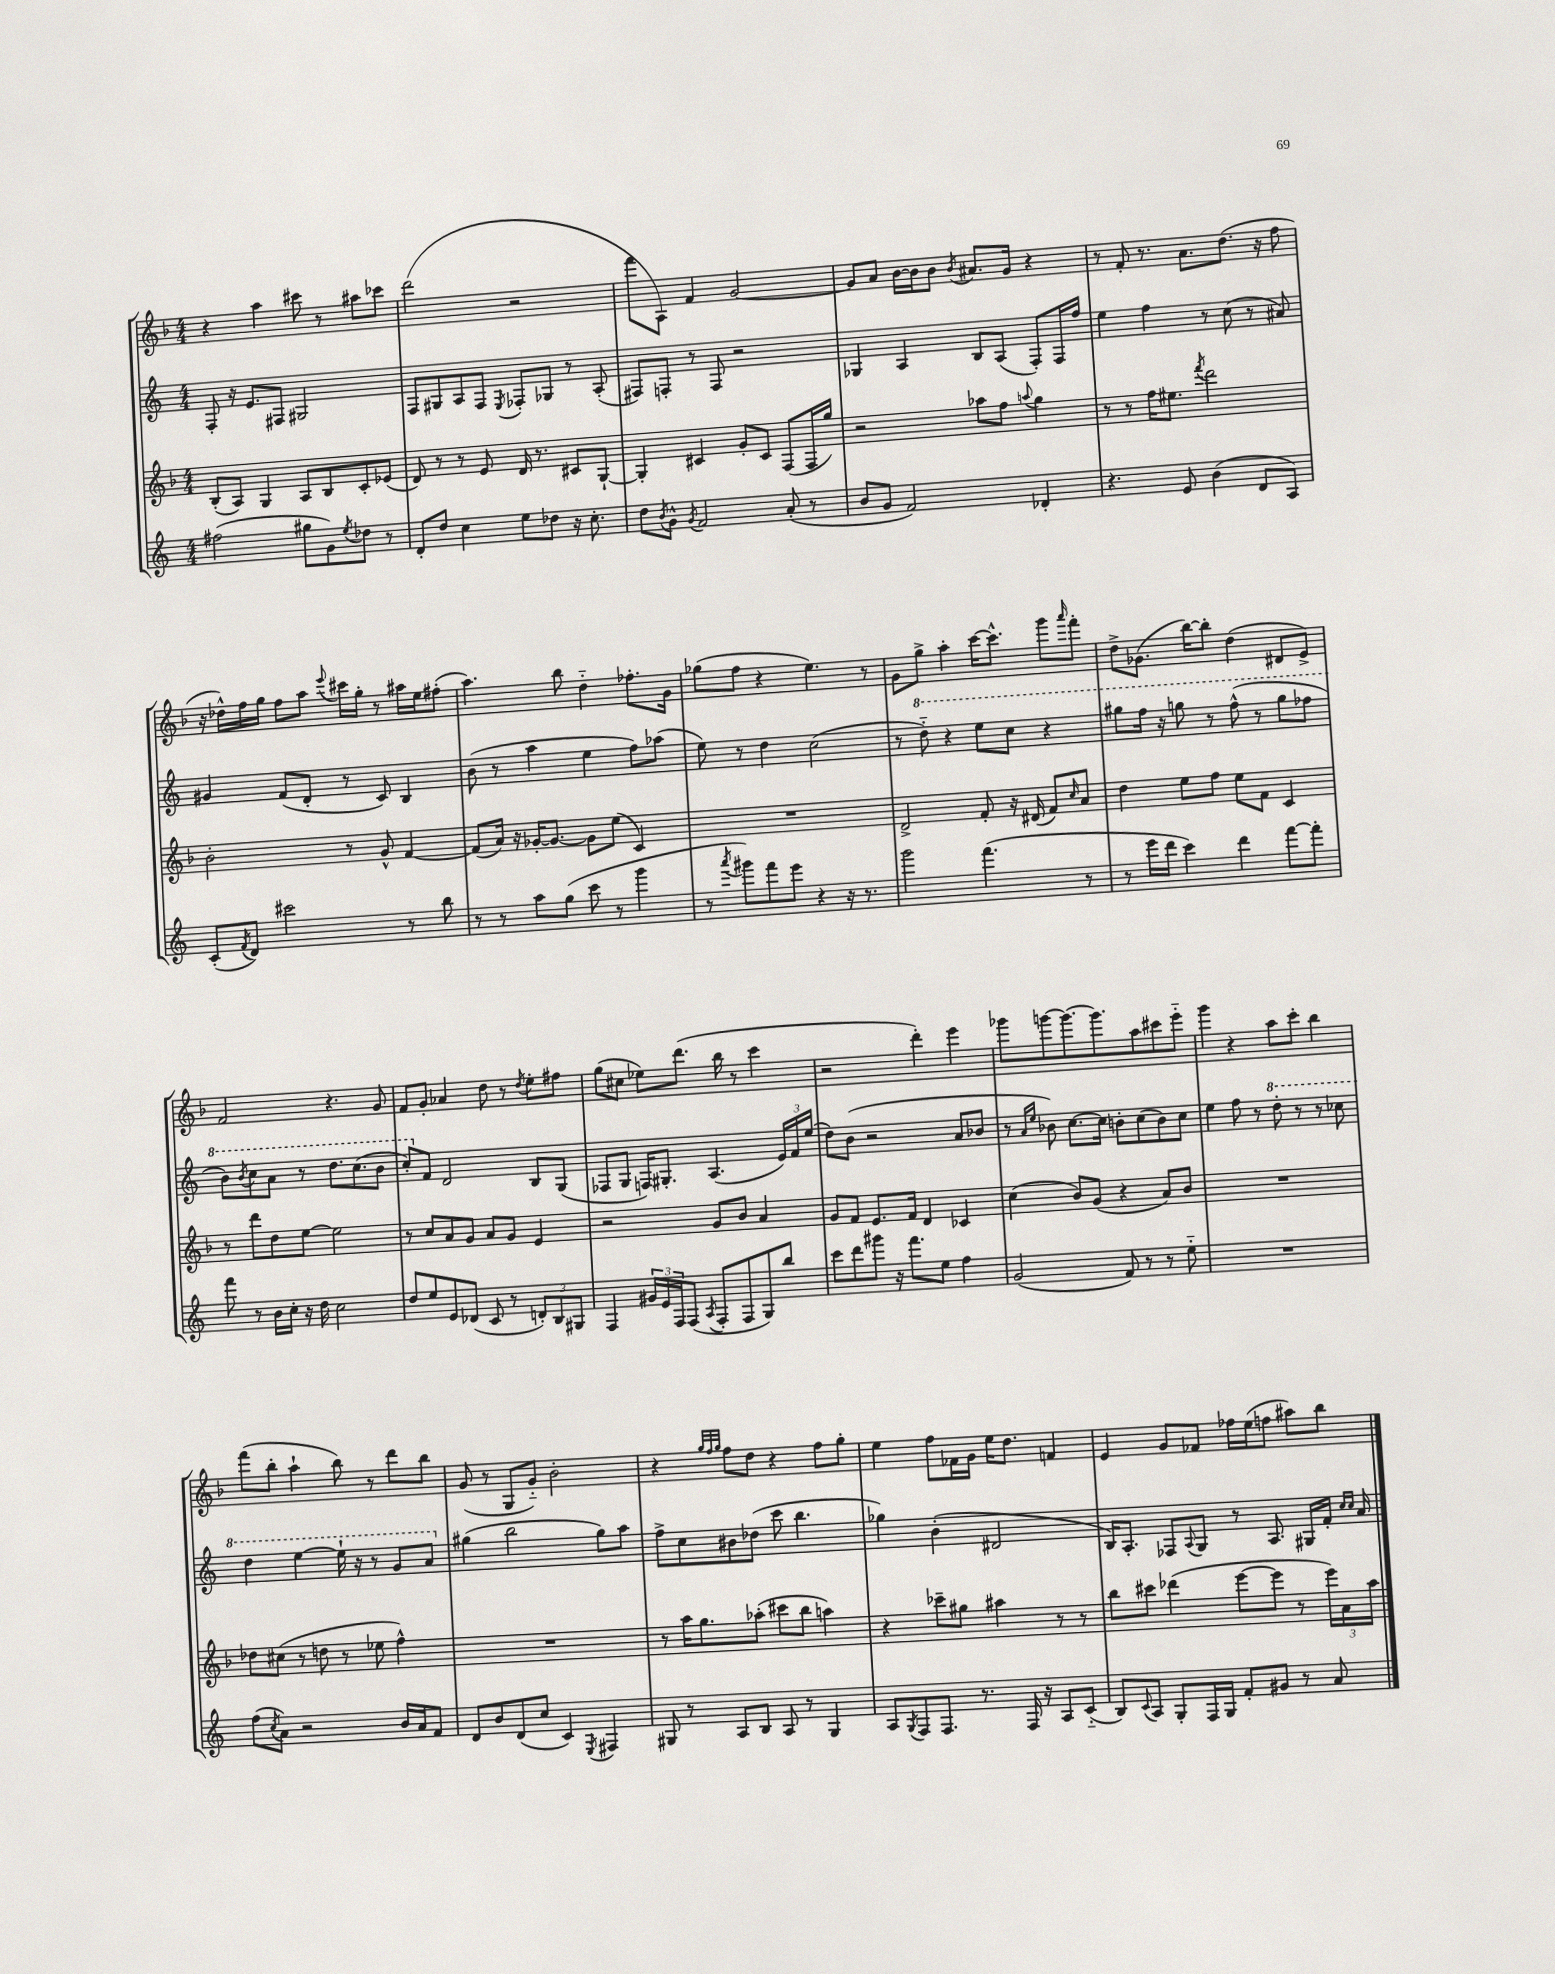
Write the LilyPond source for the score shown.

<<
\new StaffGroup <<
\new Staff = "s0" {
    \clef treble \key f \major \numericTimeSignature \time 4/4
    r4 a''4 cis'''8 r8 ais''8 ces'''8 |
    d'''2( r2 |
    f'''8 a8) f'4 g'2~ |
    g'8 a'8 bes'16~ bes'16 bes'8 \acciaccatura { bes'8 } ais'8. g'16 r4 |
    r8 f'8-. r8. a'8. d''8.( r16 f''8 |
    r16 des''16-^) f''16 g''16 f''8 a''8 \appoggiatura { e'''8 } cis'''16 g''16-. r8 ais''16 e''16 fis''8-.( |
    a''4.) bes''8 d''4-_ fes''8.-. g'16 |
    ges''8( f''8 r4 e''4.) r8 |
    g'8 g''8-> a''4-. c'''16~ c'''8.-^ g'''8 \grace { a'''16 } f'''8-. |
    d''8-> ges'8.( bes''16~) bes''8-. d''4( dis'8 e'8->) |
    f'2 r4. g'8 |
    f'8 g'8-. aes'4 d''8 r8 \acciaccatura { d''8 } e''8-. fis''8 |
    g''8( cis''8 ees''8) d'''8.( bes''16 r8 c'''4 |
    r2 d'''4-.) e'''4 |
    ges'''8 g'''8~ g'''8.~ g'''8. a''8 cis'''8 e'''8-_ |
    g'''4 r4 a''8 c'''8-. bes''4 |
    f'''8( bes''8-. a''4-! bes''8) r8 d'''8 bes''8 |
    g'8( r8 g8 g'8-_) bes'2-. |
    r4 \grace { g''32 f''32 g''32 } f''8 d''8 r4 f''8 g''8-. |
    e''4 f''8 fes'16 g'16 e''16 d''8. f'4 |
    e'4 g'8 fes'8 fes''16 e''16( f''8 ais''8) bes''8 \bar "|." |
}
\new Staff = "s1" {
    \clef treble \key c \major \numericTimeSignature \time 4/4
    f8-. r16 e'8. fis8 gis2 |
    f8 gis8 a8 f8 \acciaccatura { e8 } fes8-. ges8 r8 a8-.( |
    fis8) f8-. r8 f8 r2 |
    ges4 a4 b8 a8( f8-.) f16 f''16 |
    e''4 f''4 r8 c''8( r8 ais'8) |
    gis'4 f'8( d'8-. r8 c'8) b4 |
    b'8( r8 a''4 e''4 f''8) aes''8( |
    e''8) r8 d''4 c''2( |
    r8 \ottava #1 d'''8-_) r4 e'''8 c'''8 r4 |
    gis'''8 f'''16 r16 g'''8 r8 f'''8-^( r8 g'''8 fes'''8 |
    b''8) \acciaccatura { b''8 } c'''8 a''8 r8 d'''8. c'''8.( b''8 |
    c'''8-.) \ottava #0 f'8 d'2 b8 g8( |
    fes8 g8 f16) gis8.-. a4.( \tuplet 3/2 { e'16) f'16 e''16( } |
    d''8) b'8( r2 a'8 bes'8 |
    r8 \grace { a'16 e''16 } bes'8) c''8.~ c''16 b'8-. c''8( b'8) c''8 |
    e''4 f''8 r8 \ottava #1 d'''8-. r8 r8 ces'''8 |
    d'''4 e'''4~ e'''16-! r16 r8 g''8 a''8 \ottava #0 |
    gis''4( b''2 gis''8) a''8 |
    f''8-> c''8 bis'8 des''8( c'''8 b''4. |
    ges''4) b'4-.( dis'2 |
    b16) a8.-. fes8 \appoggiatura { a8 } g8 r8 a8. gis16 f'16-. \grace { c''16 c''16 } a'16 \bar "|." |
}
\new Staff = "s2" {
    \clef treble \key f \major \numericTimeSignature \time 4/4
    bes8-.( a8) g4 a8 bes8 c'8-. ees'8( |
    d'8) r8 r8 e'8 d'16 r8. cis'8 g8~-! |
    g4-. cis'4 g'8-. cis'8 f8( f16 g''16) |
    r2 aes''8 f''8 \appoggiatura { a''8 } g''4 |
    r8 r8 f''16 eis''8. \acciaccatura { f'''8 } d'''2 |
    bes'2-. r8 g'8-^ f'4~ |
    f'8( a'16) r16 ges'16~-. ges'8.~ ges'8 e''8( c'4) |
    R1 |
    d'2-> f'8-. r16 dis'16( f'8) \grace { c''16 } a'8 |
    d''4 e''8 f''8 e''8 f'8 c'4 |
    r8 d'''8 d''8 e''8~ e''2 |
    r8 c''8 a'8 g'8 a'8 g'8 e'4 |
    r2 g'8 bes'8 a'4 |
    g'8 f'8 e'8. f'16 d'4 ces'4 |
    c''4( bes'8) g'8( r4 a'8) bes'8 |
    R1 |
    des''8 cis''8( r8 d''8 r8 ees''8 f''4-^) |
    R1 |
    r8 a''16 g''8. aes''8-.( cis'''8 bes''8 a''4) |
    r4 ces'''8-- gis''8 ais''4 r8 r8 |
    bes''8 cis'''8 des'''4( e'''8~ e'''8 r8 \tuplet 3/2 { e'''16) a'16 a''16 } \bar "|." |
}
\new Staff = "s3" {
    \clef treble \key c \major \numericTimeSignature \time 4/4
    fis''2( gis''8 g'8) \acciaccatura { e''8 } des''8 r8 |
    d'8-. d''8 c''4 e''8 des''8 r16 c''8.-. |
    d''8 \acciaccatura { b'8 } g'8-^ \acciaccatura { g'8 } f'2 a'8-.( r8 |
    b'8 g'8 f'2) des'4-. |
    r4. e'8 b'4( d'8 a8) |
    c'8-.( \acciaccatura { f'8 } d'8) cis'''2 r8 b''8 |
    r8 r8 a''8 g''8( c'''8 r8 g'''4 |
    r8 \acciaccatura { a'''8 } gis'''8) f'''8 e'''8 r4 r16 r8. |
    g'''2 f'''4.( r8 |
    r8 e'''16 d'''16 c'''4) d'''4 f'''8~ f'''8-. |
    f'''8 r8 b'16 c''16-. r16 d''16 c''2 |
    d''8 e''8 e'8 des'8( c'8 r8 \tuplet 3/2 { d'8-.) b8 gis8 } |
    f4 \tuplet 3/2 { gis'16 e'16 f16 } f8( \acciaccatura { a8 } f8-. f8 g8) b''8 |
    c'''8 d'''8 gis'''8 r16 f'''8. e''8 f''4 |
    g'2( f'8) r8 r8 e''8-_ |
    R1 |
    f''8( \acciaccatura { c''8 } a'8) r2 b'16 a'16 f'8 |
    d'8 b'8 d'8( c''8 c'4) \acciaccatura { e8 } fis4 |
    gis8 r8 a8 b8 a8 r8 gis4 |
    a8 \acciaccatura { g8 } f8 f8. r8. f16 r16 a8 c'8-_( |
    b8) \appoggiatura { c'8 } a8 g8-. f16 g16 f'8-. gis'8 r8 a'8 \bar "|." |
}
>>
>>
\layout { \context { \Score \remove "Bar_number_engraver" } }
